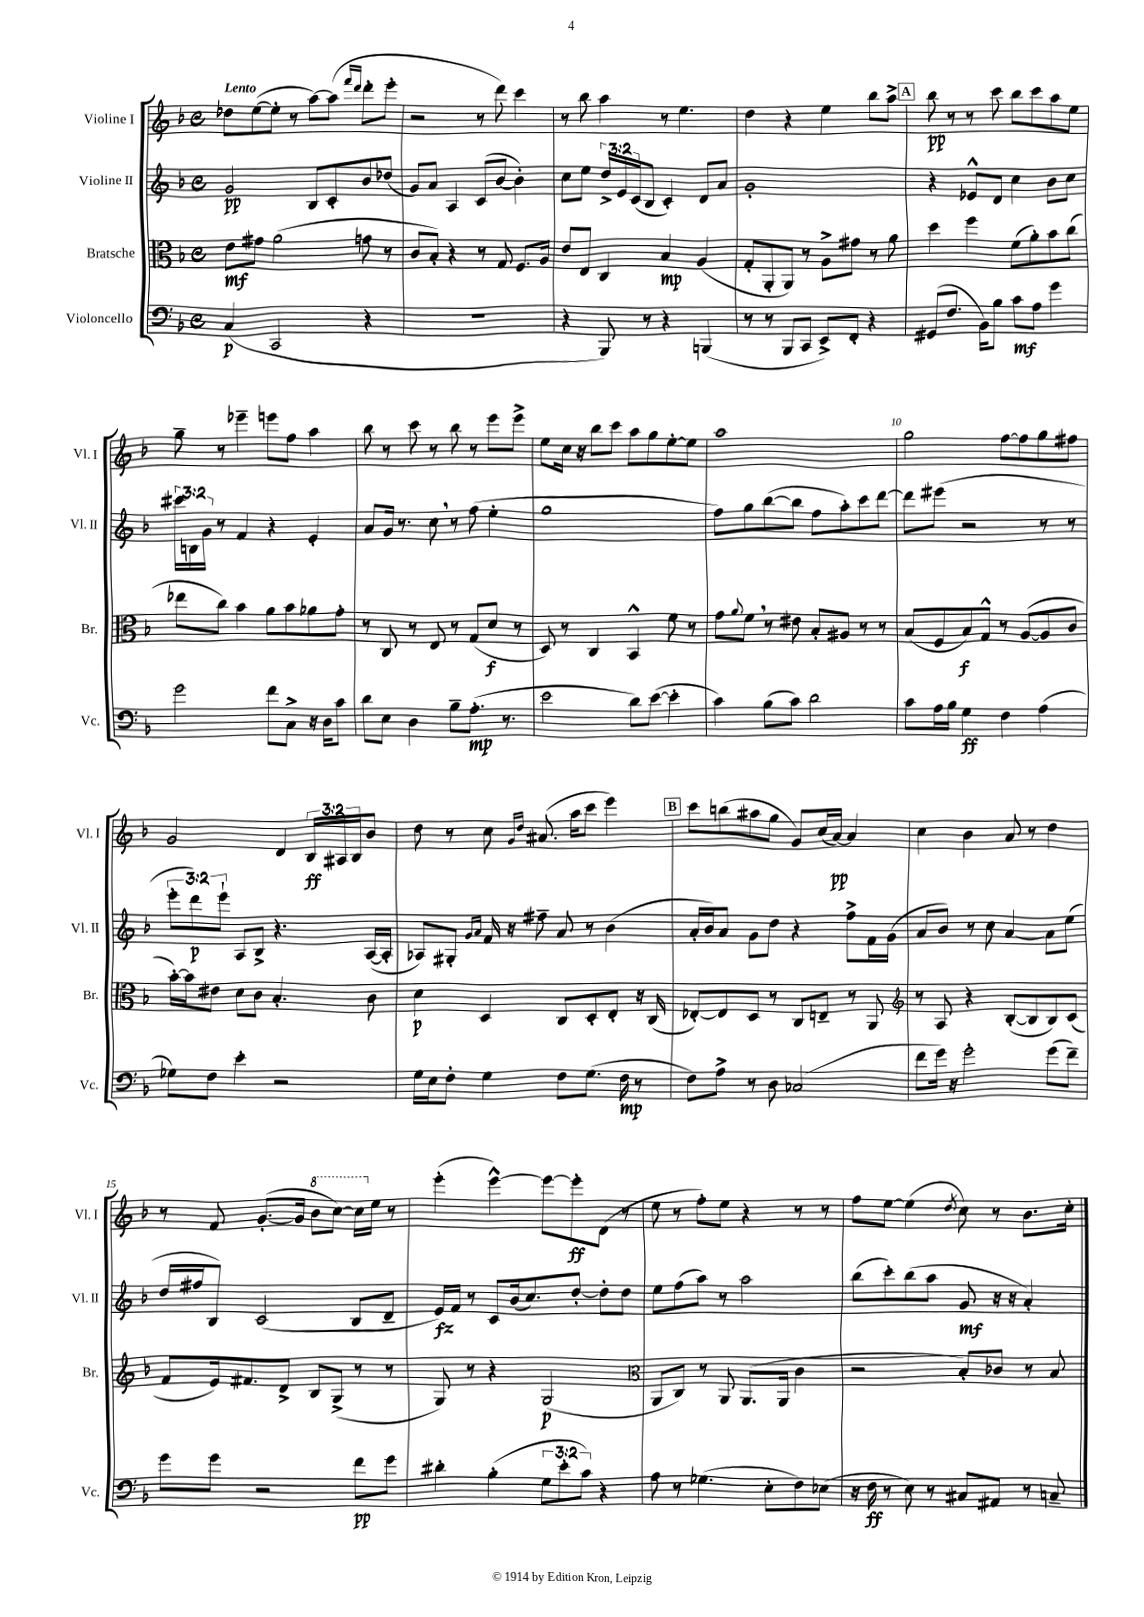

**kern	**kern	**kern	**kern
*staff4	*staff3	*staff2	*staff1
*clefF4	*clefC3	*clefG2	*clefG2
*k[b-]	*k[b-]	*k[b-]	*k[b-]
*M4/4	*M4/4	*M4/4	*M4/4
*met(c)	*met(c)	*met(c)	*met(c)
(4C/	8e\L	2g/	8dd-\L
.	8g#\J	.	([8ee\
2CC/	(2a\	.	8ee'\]J
.	.	.	8r
.	.	8B-/L	[8aa\L)
.	.	8c'/	(8aa\]J
.	.	.	16qqfff/LL
.	.	.	16qqddd/JJ
4r	8g\	8b-/	8ddd'\L
.	8r	(8dd-/J	8eee'\J
=	=	=	=
1r	8c/L	8g/L)	2r
.	8B-'/J)	8a/J	.
.	4r	4A/	.
.	8r	(8c/L	8r
.	8G/	[8b-/J	8ddd\)
.	8.F/L	4b-'\])	4ccc\
.	16A/Jk	.	.
=	=	=	=
4r	8e/L	8cc\L	8r
.	8E/J	8ee\J	8bb-\
8BBB-/)	4C/	24dd^/LL	4aa\
.	.	24e/	.
.	.	(24c/J	.
8r	.	8B-/J	.
4r	4B-/	4c'/)	8r
.	.	.	4.ee\
(4BBB/	(4A/	8d/L	.
.	.	8a/J	.
=	=	=	=
8r	8G'/L	1g'	4dd\
8r	8AA'/	.	.
8BBB-/L	8AA/J)	.	4r
8CC/J	8r	.	.
8EE^/L)	8A^\L	.	4ee\
8FF'/J	8g#\J	.	.
4r	8r	.	8bb-\L
.	8a\	.	8aa^\J
=	=	=	=
(8GG#/L	4dd\	4r	8bb-\
8.F/J	.	.	8r
.	4ff\	8e-^^/L	8r
16BB-\LK)	.	.	.
8B-\J	.	8d/J	8ccc\
8c\L	(8f\L	4cc\	8bb-\L
8A\J	8a'\)	.	8ccc\
4g\	8b-\	8b-\L	8aa\
.	(8cc\J	8cc\J	8ee\J
=	=	=	=
2g\	8ee-\L	24ccc#\LL	8gg~\
.	.	24B\	.
.	.	24g\JJ	.
.	8cc\J)	8r	8r
.	4b-\	4f/	4eee-~\
8f\L	8a\L	4r	8eee\L
8C^\J	8b-\	.	8ff\J
16r	8a-\	4e'/	4aa\
16D\LK	.	.	.
8c\J	8g'\J	.	.
=	=	=	=
8d\L	8r	8a/L	8bb-\
8E\J	8C/	16g/Jk	8r
.	.	8.r	.
4D\	8r	.	8ccc\
.	8E/	8cc\	8r
8B-~\L	8r	8r	8bb-\
(8.A'\J	(8G/L	(8ff\	8r
.	8d/J	4ee'\	8eee\L
8.r	.	.	.
.	8r	.	8eee^\J
=	=	=	=
2e\	8D/)	1gg	8ee\L
.	8r	.	16cc\Jk
.	.	.	16r
.	4C/	.	8bb-\L
.	.	.	8ccc\J
8d\L)	4BB-^^/	.	8aa\L
([8e\J	.	.	8gg\
4e'\]	8f\	.	[8ee'\
.	8r	.	8ee\]J
=	=	=	=
4c\)	8g\L	8ff\L)	1aa
.	8qqa/	.	.
.	8f\J	8gg\	.
(8B-\L	8r	([8bb-\	.
8c\J)	8e#\	8bb-\]J	.
2d\	8B-'/L	8ff\L	.
.	8A#/J	8aa'\)	.
.	8r	8ccc\	.
.	8r	[8ddd\J	.
=	=	=	=
8c\L	(8B-/L	8ddd\]L	2gg\
16A\L	8F/	(8eee#\J	.
16B-\JJ	.	.	.
4G\	8B-/)	2r	.
.	8G^^/J	.	.
4F\	8r	.	[8ff\L
.	([8A/L	.	8ff\]
(4A\	8A/]	8r	8gg\
.	8c/J	8r	8ff#\J
=	=	=	=
8G-\L)	[16b-'\LL)	12eee'\L	2g/
.	16b-\]J	.	.
.	.	12ddd\)	.
8F\J	8e#\J	.	.
.	.	12eee`\J	.
4e'\	8d\L	8A/L	.
.	8c\J	8B-^/J	.
2r	4.B-'/	4.r	4d/
.	.	.	24B-/LL
.	.	.	24A#/
.	.	.	24B-/J
.	8c\	([16A/LL	8b-/J
.	.	16A'/]JJ	.
=	=	=	=
16G\LL	4d\	8A-/L)	8dd\
16E\J	.	.	.
8F'\J	.	8G#'/J	8r
.	.	16qqg/LL	.
.	.	16qqa/JJ	.
4G\	4D/	16f/	8cc\
.	.	16r	.
.	.	.	16qqg/LL
.	.	.	16qqdd/JJ
.	.	8ff#~\	(8.a#/
8F\L	8C/L	8a/	.
.	.	.	16aa\LK
(8.G\J	8D'/	8r	8ccc\J
.	8E'/J	(4b-\	4eee\)
16F\	.	.	.
8r	16r	.	.
.	(16C/	.	.
=	=	=	=
8F\L)	[8E-'/L)	16a'/LL	8ccc\L
.	.	16b-/J)	.
8A^\J	8E-/]	8a/J	(8bb\
8r	8D/J	8g\L	8aa#\
8D\	8r	8dd\J	8gg\J
(2C-/	8C/L	4r	8g/L)
.	8E~/J	.	(16cc/L
.	.	.	[16a/JJ)
.	8r	8ff^\L	4a/]
.	8AA/	16f\L	.
.	.	(16g\JJ	.
=	=	=	=
*	*clefG2	*	*
8f\L	8r	8a/L	4cc\
16g\Jk)	8A/	8b-/J)	.
16r	.	.	.
2g'\	4r	8r	4b-\
.	.	8cc\	.
.	([8B-'/L	[4a/	8a/
.	8B-/]	.	8r
(8g\L	8B-/)	8a\]L	4dd\
8f~\J)	(8c/J	(8ee\J	.
=	=	=	=
8g\L	8f/L	16dd/LL	8r
.	.	16ff#/J	.
8g\J	16e/k)	8B-/J)	8f/
.	8.f#/	.	.
2r	.	(2c/	([8.g'/L
.	8d^/J	.	.
.	.	.	16g/]Jk
.	8B-/L	.	8bb-\L
.	(8G^/J	.	[8ccc\J)
8f\L	8r	8B-/L	16ccc\]LL
.	.	.	16ee\JJ
8g\J	8r	8d~/J	8r
=	=	=	=
4d#'\	8G/)	16e/LL)	(4eee'\
.	.	16f/JJ	.
.	8r	8r	.
(4B-'\	4r	8c/L	[4eee^^\)
.	.	(16b-/k	.
.	.	8.cc/)	.
12G\L	(2G/	.	8eee\_L
12e'\	.	.	.
.	.	[8dd'/J	8eee'\]
12c\J)	.	.	.
4r	.	8dd'\]L	(8d\J
.	.	8dd\J	8r
=	=	=	=
*	*clefC3	*	*
8A\	8AA/L	8ee\L	8ee\
8r	8C/J)	(8ff\	8r
(4.G-\	8r	8aa\J)	8ff'\L)
.	8AA/	8r	8ee\J
.	(8.AA/L	2aa\	4r
8E'\L	.	.	.
.	16AA/Jk	.	.
8F\)	4c\	.	8r
(8E-\J	.	.	8r
=	=	=	=
16r	2r	(8bb-\L	8ff\L
16F\	.	.	.
8r	.	8ccc'\)	[8ee\J
8E\)	.	(8bb-\	(4ee\]
8r	.	8aa\J	.
.	.	.	8qdd/
8C#/L	8B-'/L)	8g/	8cc\)
8AA#/J	8c-/J	16r	8r
.	.	16r	.
8r	8r	4a'/)	8.b-\L
8C~/	8B-/	.	.
.	.	.	16cc'\Jk
==	==	==	==
*-	*-	*-	*-
